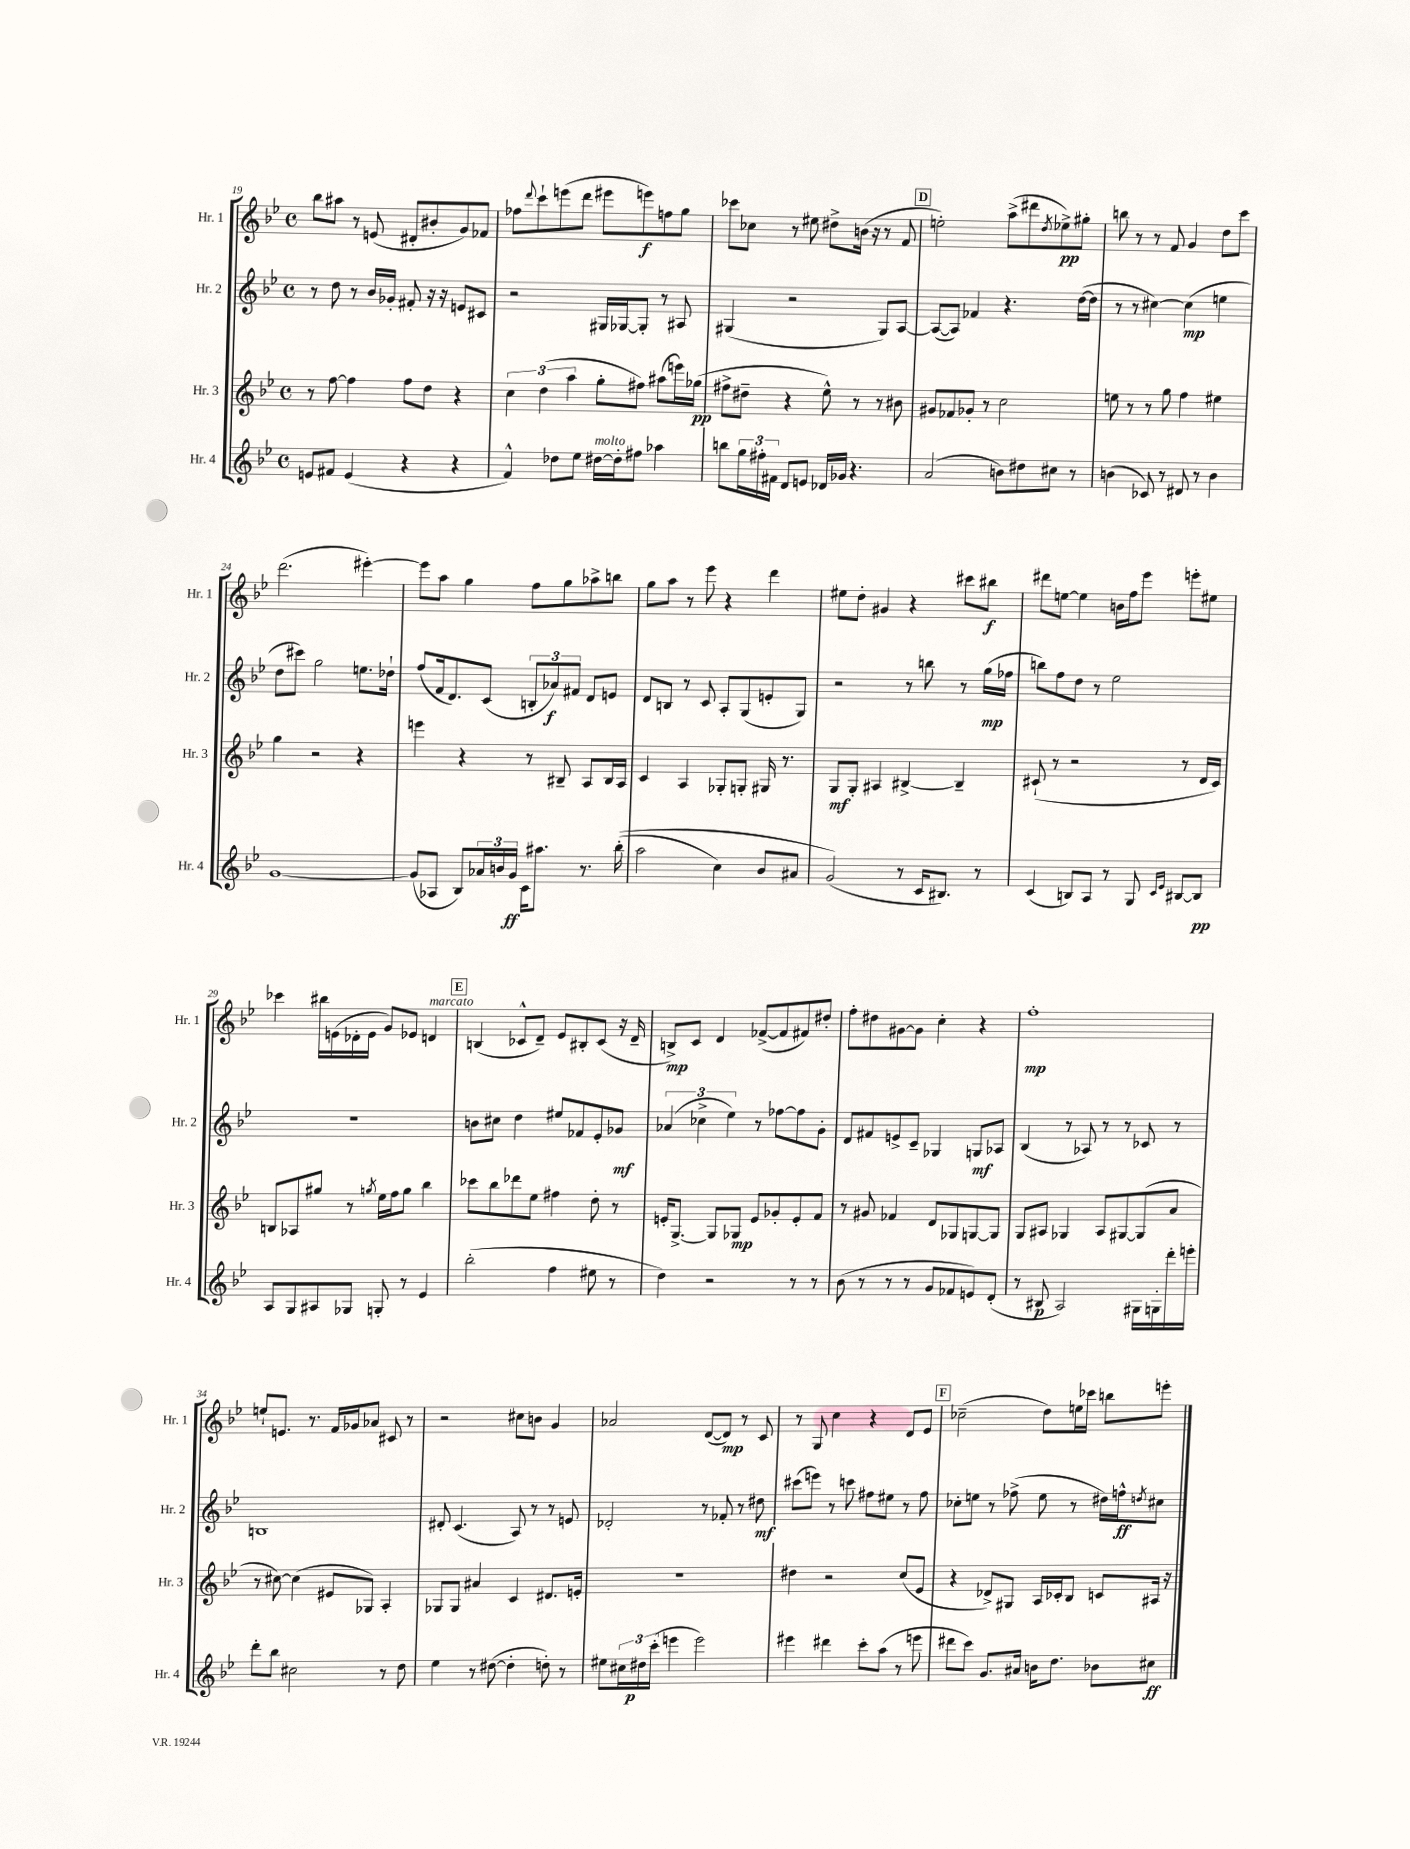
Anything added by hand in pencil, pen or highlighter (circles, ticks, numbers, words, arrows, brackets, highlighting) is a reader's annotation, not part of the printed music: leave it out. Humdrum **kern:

**kern	**kern	**kern	**kern
*staff4	*staff3	*staff2	*staff1
*clefG2	*clefG2	*clefG2	*clefG2
*k[b-e-]	*k[b-e-]	*k[b-e-]	*k[b-e-]
*M4/4	*M4/4	*M4/4	*M4/4
*met(c)	*met(c)	*met(c)	*met(c)
8e	8r	8r	8bb-
8f#	[8ff	8dd	8aa#
(4e	4ff]	8r	8r
.	.	16b-	(8e
.	.	16g-'	.
4r	8ff	8f#'	8d#'
.	8dd	16r	8b#'
.	.	16r	.
4r	4r	8e	8g)
.	.	8c#	8f-
=	=	=	=
4f^^)	6cc	2r	8ff-
.	.	.	8qqddd
.	.	.	8ccc`
.	(6dd	.	.
8dd-	.	.	(8eee
.	6aa	.	.
8ee-	.	.	8ddd
[16dd#	8gg'	16G#	8eee#
16dd#']	.	[16G-	.
8ff#	8ff#)	8G-']	8eee)
4aa-	(8aa#	8r	8ff
.	16eee)	8A#	8gg
.	(16gg-	.	.
=	=	=	=
8bb	8ff#^	(4G#	8ccc-
24gg	8dd#~	.	8cc-
24ff#'	.	.	.
24f#	.	.	.
8d	4r	2r	8r
8e	.	.	8ee#
16d-	8ee-^^)	.	8dd#^
16g-	.	.	.
4.r	8r	.	(16b
.	.	.	16r
.	8r	8G#)	8r
.	8b#	[8A	8f
=	=	=	=
(2a	8g#	(8A_	2ee')
.	8f-	8A])	.
.	8g-'	4f-	.
.	8r	.	.
8b)	2cc	4.r	(8aa^
8dd#	.	.	8ddd#
.	.	.	8qdd
8cc#	.	.	8ee-^)
8r	.	([16dd	8gg#'
.	.	16dd]	.
=	=	=	=
(4b	8ee	8r	8bb
.	8r	8r	8r
8c-)	8r	[4cc#)	8r
8r	8gg	.	8f
8d#	4ff	(4cc#]	4g
8r	.	.	.
4b	4ee#	4ee	8dd
.	.	.	8ccc
=	=	=	=
[1g	4gg	8dd	(2.ddd
.	.	8ccc#)	.
.	2r	2gg	.
.	4r	8.ee	[4eee#')
.	.	16dd-`	.
=	=	=	=
(8g]	4eee	(8ff	8eee#]
8A-	.	16f	8aa
.	.	8.d)	.
8B-)	4r	.	4gg
24a-	.	(8c	.
24b	.	.	.
24g	.	.	.
16c	8r	12B'	8ff
8.aa#	.	.	.
.	.	12a-)	.
.	8B#~	.	8gg
.	.	12f#	.
8.r	8A	8d	8aa-^
.	16B#	8e	8bb
&((16bb-'	16A	.	.
=	=	=	=
2aa	4c	8d	8gg
.	.	8B	8aa
.	4A	8r	8r
.	.	8c	8eee-
4cc)	8G-'	8A'	4r
.	8G'	(8G	.
8b-	16G#	8e'	4ddd
.	8.r	.	.
8a#	.	8G)	.
=	=	=	=
(2g&)	8G	2r	8ee#
.	8G'	.	8dd'
.	4A#	.	4g#
8r	[4B#^	8r	4r
16c	.	8bb	.
8.B#)	.	.	.
.	4B#~]	8r	8ccc#
8r	.	(16gg	8bb#
.	.	16ff-	.
=	=	=	=
(4c	(8c#`	8bb)	8ddd#
.	8r	8ff	[8ee
8B)	2r	8dd	4ee]
8A	.	8r	.
8r	.	2ee-	16b
.	.	.	16ff
8G	.	.	8eee-
16qqc	.	.	.
16qqe-	.	.	.
[8B#	8r	.	8eee'
8B#]	16d	.	8ee#
.	16c#)	.	.
=	=	=	=
8A	8B	1r	4ccc-
8G	8A-	.	.
8A#	8gg#	.	16bb#
.	.	.	(16e
8G-	8r	.	16d-'
.	.	.	16e
.	8qgg	.	.
8G'	16ee-	.	8g)
.	16ff	.	.
8r	8gg	.	8e-
4e-	4bb-	.	4d
=	=	=	=
(2bb-'	8ccc-	8b	(4B
.	8bb-	8cc#	.
.	8ddd-	4dd	8c-^^
.	8ee-	.	8d~)
4ff	4ff#	8ee#	8e-
.	.	8f-	8B#'
8ee#	8dd'	8e-'	(8c-
8r	8r	8g-	16r
.	.	.	16d~
=	=	=	=
4dd)	16e'	(6a-	8B^)
.	[8.G^	.	.
.	.	.	8c
.	.	6cc-^	.
2r	8G]	.	4d
.	.	6ee-)	.
.	8G-	.	.
.	8e	8r	([8f-^
.	8g-'	[8ff-	8f-]
8r	8e'	8ff-]	8f#)
8r	8f	8g'	8dd#'
=	=	=	=
(8b-	8r	8d	8ff'
8r	8g#	8f#	8dd#
8r	4f-	8e^	[8g#
8r	.	8c~	8g#]
8g	8d	4G-	4cc'
8f-	8G-	.	.
8e)	[8G	8G	4r
(8d'	8G]	8A-	.
=	=	=	=
8r	8G	(4B-	1ff'
8B#	8A#	.	.
2A)	4G-	8r	.
.	.	8A-)	.
.	8A#	8r	.
.	[8G#	8r	.
16G#	(8G#]	8c-	.
16G'	.	.	.
16ddd'	8a	8r	.
16eee'	.	.	.
=	=	=	=
8ddd'	8r	1B	8ee`
8bb-	[8cc#)	.	8.e
2cc#	(4cc#]	.	.
.	.	.	8.r
.	8e#	.	16f
.	.	.	16g-
.	8G-)	.	8a-
8r	4A'	.	8c#
8dd	.	.	8r
=	=	=	=
4ee-	8G-	8d#'	2r
.	8G-	(4.c	.
8r	4a#	.	.
([8dd#	.	.	.
4dd#']	4c	8A)	8cc#
.	.	8r	8b
8dd')	8.d#	8r	4g
8r	.	8e	.
.	16e'	.	.
=	=	=	=
8ee#	1r	2d-'	2a-
24cc#	.	.	.
24dd#	.	.	.
(24ccc'	.	.	.
4eee	.	.	.
2eee)	.	8r	([8d
.	.	8f-'	8d])
.	.	8r	8r
.	.	8dd#	8c
=	=	=	=
4eee#	4dd#	(8ccc#	8r
.	.	8eee)	8G
4ddd#	2r	8r	4cc
.	.	8ccc	.
8ccc'	.	8ff#	4r
(8aa	.	8ee#	.
8r	(8cc	8r	8d
8eee	8e-	8ff#	8e-
=	=	=	=
8ddd#	4r	8cc-'	(2cc-~
8ccc)	.	8ee	.
8.g	8d-^)	8r	.
.	8G#	(8ff-^	.
16a#	.	.	.
16b	16A	8ee	8dd)
8.dd	16c-'	.	.
.	8B-	8r	16ee
.	.	.	16ccc-
8b-	8c	16dd#)	8bb
.	.	16ff^^	.
.	.	8qdd	.
8cc#	16A#	8cc#	8eee'
.	16r	.	.
==	==	==	==
*-	*-	*-	*-
